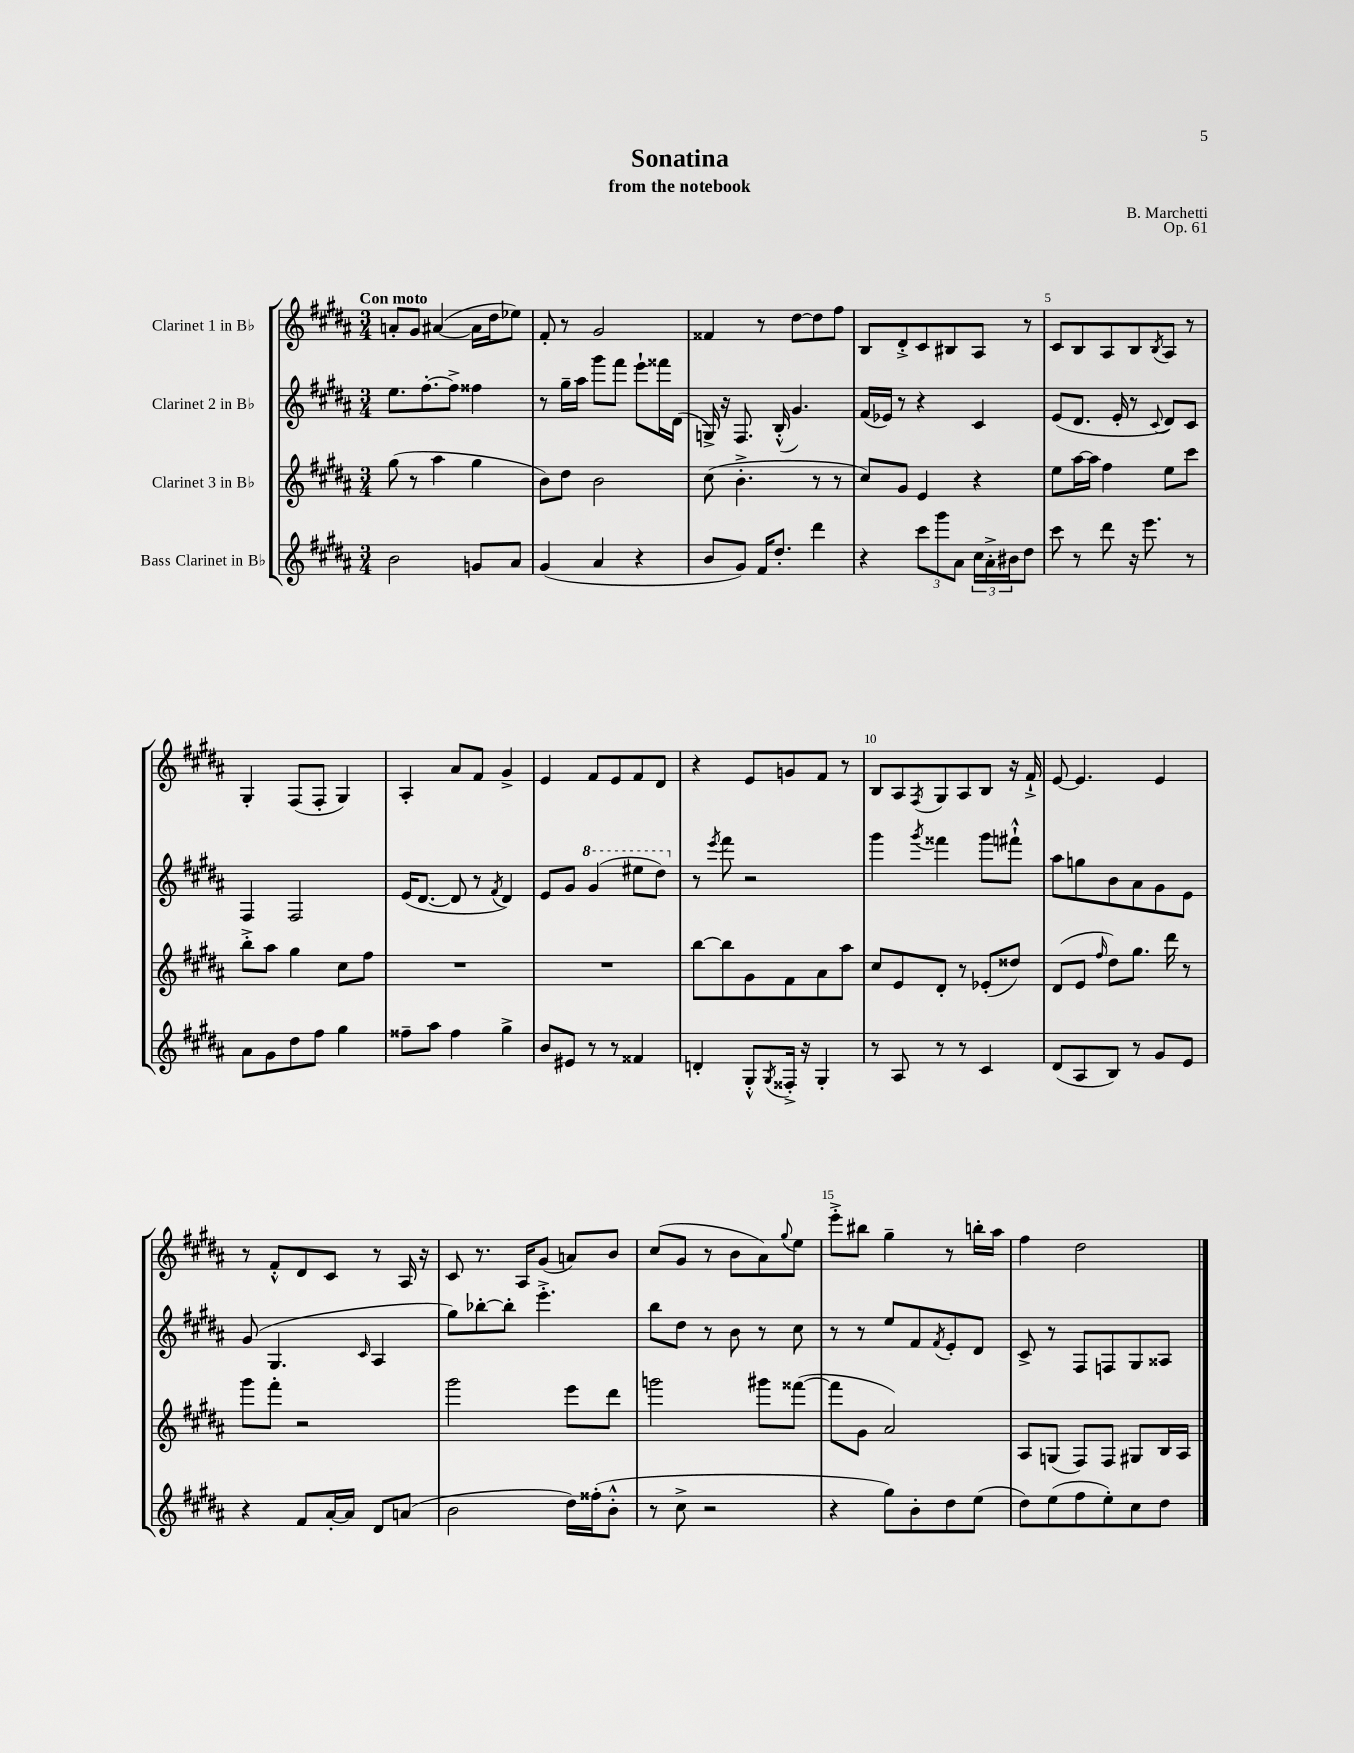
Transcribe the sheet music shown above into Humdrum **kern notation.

**kern	**kern	**kern	**kern
*part4	*part3	*part2	*part1
*staff4	*staff3	*staff2	*staff1
*I"Bass Clarinet in B♭	*I"Clarinet 3 in B♭	*I"Clarinet 2 in B♭	*I"Clarinet 1 in B♭
*clefG2	*clefG2	*clefG2	*clefG2
*k[f#c#g#d#a#]	*k[f#c#g#d#a#]	*k[f#c#g#d#a#]	*k[f#c#g#d#a#]
*M3/4	*M3/4	*M3/4	*M3/4
=1	=1	=1	=1
!	!	!	!LO:TX:a:B:t=Con moto
2b\	(8gg#\	8.ee\L	8an'/L
.	8r	.	8g#/J
.	.	[8.ff#'\	.
.	4aa#\	.	([4a#X/
.	.	8ff#^\J]	.
8gn/L	4gg#\	4ff##X\	16a#\LL]
.	.	.	16dd#\J
8a#/J	.	.	8ee-X\J)
=2	=2	=2	=2
(4g#/	8b\L)	8r	8f#'/
.	8dd#\J	16gg#~\LL	8r
.	.	16aa#\JJ	.
4a#/	2b\	8ggg#\L	2g#/
.	.	8fff#\J	.
4r	.	8eee`\L	.
.	.	16fff##X\L	.
.	.	(16d#\JJ	.
=3	=3	=3	=3
8b/L	(8cc#\	16Gn^/)	4f##X/
.	.	16r	.
8g#/J)	4.b'^\	8.F#/	.
16f#/KL	.	.	8r
8.dd#'/J	.	(16B'^^/	.
.	.	4.g#/)	[8dd#\L
4ddd#\	8r	.	8dd#\]
.	8r	.	8ff#\J
=4	=4	=4	=4
4r	8cc#/L)	(16f#/LL	8B/L
.	.	16e-X/JJ)	.
.	8g#/J	8r	8d#'^/
12ccc#\L	4e/	4r	8c#/
12ggg#\	.	.	.
.	.	.	8B#X/
12a#\J	.	.	.
24cc#\LL	4r	4c#/	8A#/J
24a#'^\	.	.	.
24b#X\J	.	.	.
8dd#\J	.	.	8r
=5	=5	=5	=5
8ccc#\	8ee\L	(8e/L	8c#/L
8r	[16aa#\L	8.d#/J	8B/
.	16aa#\JJ]	.	.
8ddd#\	4ff#\	.	8A#/
.	.	16e'/	.
16r	.	8r	8B/
8.eee\	.	.	.
.	.	8qqc#/	8qB/
.	8ee\L	8d#/L)	8A#/J
8r	8ccc#\J	8c#/J	8r
!!LO:LB:g=z
=6	=6	=6	=6
8a#\L	8bb'^\L	4F#/	4G#'/
8g#\	8aa#\J	.	.
8dd#\	4gg#\	2F#/	(8F#/L
8ff#\J	.	.	8F#'/J
4gg#\	8cc#\L	.	4G#/)
.	8ff#\J	.	.
=7	=7	=7	=7
8ff##X~\L	2.r	(16e/KL	4A#'/
.	.	[8.d#/J	.
8aa#\J	.	.	.
4ff##\	.	8d#/]	8a#/L
.	.	8r	8f#/J
.	.	8qf#/	.
4gg#^\	.	4d#/)	4g#^/
=8	=8	=8	=8
8b/L	2.r	8e/L	4e/
8e#X/J	.	8g#/J	.
*	*	*8va	*
8r	.	(4gg#/	8f#/L
8r	.	.	8e/
4f##X/	.	8eee#X\L	8f#/
.	.	8ddd#\J)	8d#/J
=9	=9	=9	=9
*	*	*X8va	*
4dn'/	[8bb\L	8r	4r
.	.	8qeee/	.
.	8bb\]	8fff#\	.
8G#'^^/L	8g#\	2r	8e/L
8qG#/	.	.	.
16F##X'^/Jk	8f#\	.	8gn/
16r	.	.	.
4G#'/	8a#\	.	8f#/J
.	8aa#\J	.	8r
=10	=10	=10	=10
8r	8cc#/L	4ggg#\	8B/L
8A#/	8e/	.	8A#/
.	.	8qggg#/	8qF#/
8r	8d#'/J	4fff##X\	8G#/
8r	8r	.	8A#/
4c#/	(8e-X'/L	8ggg#\L	8B/J
.	8dd##X/J)	8fff#X`^^\J	16r
.	.	.	16f#`^/
=11	=11	=11	=11
(8d#/L	(8d#/L	8aa#\L	[8e/
8A#/	8e/J	8ggn\	4.e/]
.	16qqff#/	.	.
8B/J)	8dd#\L)	8b\	.
8r	8.gg#\J	8a#\	.
8g#/L	.	8g#\	4e/
.	16ddd#\	.	.
8e/J	8r	8e\J	.
!!LO:LB:g=z
=12	=12	=12	=12
4r	8ggg#\L	(8g#/	8r
.	8fff#'\J	4.G#/	8f#'^^/L
8f#/L	2r	.	8d#/
[16a#'/L	.	.	8c#/J
16a#/JJ]	.	.	.
.	.	16qqc#/	.
8d#/L	.	4A#/	8r
(8an/J	.	.	16A#/
.	.	.	16r
=13	=13	=13	=13
2b\	2ggg#\	8gg#\L)	8c#/
.	.	[8bb-X'\	8.r
.	.	8bb-'\J]	.
.	.	.	16A#/KL
.	.	4.eee'^\	(8g#/J
16dd#\LL)	8eee\L	.	8an/L)
(16ff##X'\J	.	.	.
8b'^^\J	8ddd#\J	.	8b/J
=14	=14	=14	=14
8r	2gggn\	8bb\L	(8cc#/L
8cc#^\	.	8dd#\J	8g#/J
2r	.	8r	8r
.	.	8b\	8b\L
.	8ggg#X\L	8r	8a#\)
.	.	.	8qqgg#/
.	([8fff##X\J	8cc#\	8ee\J
=15	=15	=15	=15
4r	8fff##\L]	8r	8eee'^\L
.	8g#\J	8r	8bb#X\J
8gg#\L)	2a#/)	8ee/L	4gg#~\
8b'\	.	8f#/	.
.	.	8qf#/	.
8dd#\	.	8e'/	8r
(8ee\J	.	8d#/J	16bbn'\LL
.	.	.	16aa#\JJ
=16	=16	=16	=16
8dd#\L)	8A#/L	8c#^/	4ff#\
(8ee\	(8Gn/J	8r	.
8ff#\	8F#/L)	8F#/L	2dd#\
8ee'\)	8F#/J	8Fn/	.
8cc#\	8G#X/L	8G#/	.
8dd#\J	16B/L	8A##X/J	.
.	16A#/JJ	.	.
==	==	==	==
*-	*-	*-	*-
